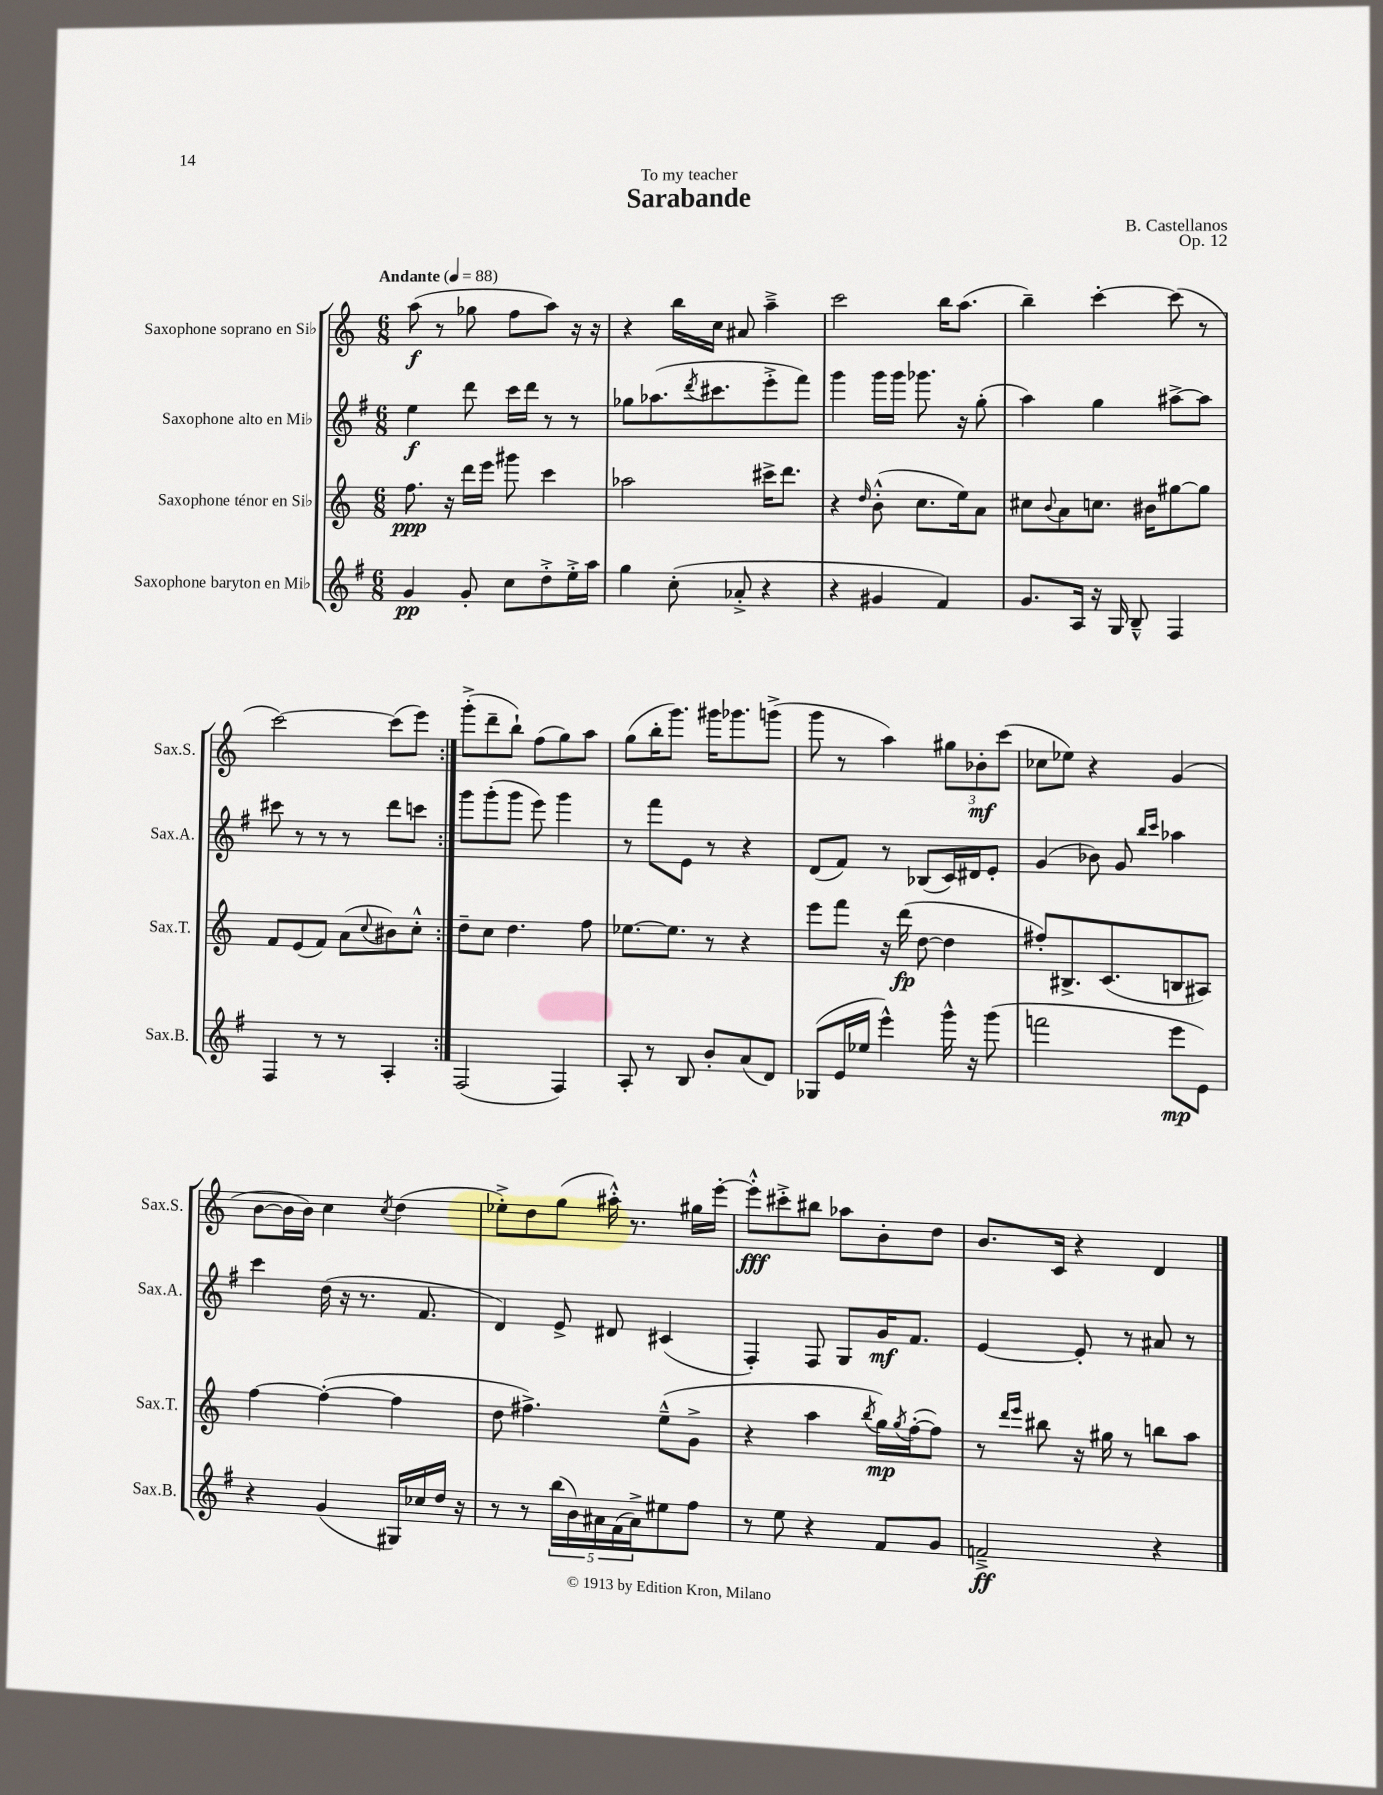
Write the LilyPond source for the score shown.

\header { title = "Sarabande" composer = "B. Castellanos" dedication = "To my teacher" opus = "Op. 12" }
<<
\new StaffGroup <<
\new Staff = "s0" \with { instrumentName = "Saxophone soprano en Sib" shortInstrumentName = "Sax.S." } {
    \clef treble \key c \major \numericTimeSignature \time 6/8 \tempo "Andante" 4 = 88
    \repeat volta 2 { a''8\f( r8 ges''8 f''8 a''8) r16 r16 |
    r4 b''16 c''16 ais'8 a''4---> |
    c'''2 b''16 a''8.( |
    b''4--) c'''4~-. c'''8( r8 |
    c'''2~) c'''8( e'''8) | }
    g'''8-.->( d'''8-- b''8-!) f''8( g''8) a''8 |
    g''8( b''16-. g'''8.) gis'''16 ges'''8. g'''8->( |
    g'''8 r8 a''4) \tuplet 3/2 { gis''8 bes'8-.\mf c'''8( } |
    ces''8 ees''8) r4 g'4( |
    b'8~ b'16 b'16) c''4 \acciaccatura { c''8 } d''4( |
    ees''8-.->) d''8 g''8( ais''16-.-^) r8. gis''16 e'''16~-. |
    e'''8-.-^\fff cis'''8-.-> bis''8 aes''8 b'8-. d''8 |
    b'8. c'16 r4 d'4 \bar "|." |
}
\new Staff = "s1" \with { instrumentName = "Saxophone alto en Mib" shortInstrumentName = "Sax.A." } {
    \clef treble \key g \major \numericTimeSignature \time 6/8
    \repeat volta 2 { e''4\f d'''8 c'''16 d'''16 r8 r8 |
    ges''8 aes''8.( \acciaccatura { d'''8 } cis'''8. e'''8-.-> fis'''8) |
    g'''4 g'''16 g'''16 ges'''8. r16 g''8-.( |
    a''4) g''4 ais''8~-> ais''8 |
    cis'''8 r8 r8 r8 d'''8 c'''8 | }
    g'''8 g'''8-.( g'''8 e'''8) g'''4 |
    r8 fis'''8 e'8 r8 r4 |
    d'8( fis'8) r8 bes8( c'16) dis'16 e'8-. |
    g'4( bes'8) g'8 \grace { b''16 c'''16 } aes''4 |
    c'''4 d''16( r16 r8. fis'8. |
    d'4) e'8-> dis'8 cis'4( |
    fis4-.) fis8 g8 g'16\mf fis'8. |
    e'4~ e'8-. r8 ais'8 r8 \bar "|." |
}
\new Staff = "s2" \with { instrumentName = "Saxophone ténor en Sib" shortInstrumentName = "Sax.T." } {
    \clef treble \key c \major \numericTimeSignature \time 6/8
    \repeat volta 2 { f''8.\ppp r16 d'''16 e'''16 gis'''8 c'''4 |
    aes''2 cis'''16-> d'''8. |
    r4 \grace { d''16 } b'8-.-^( c''8. e''16) a'8 |
    cis''8 \appoggiatura { b'8 } a'8 c''8. bis'16 gis''8~ gis''8 |
    f'8 e'8( f'8) a'8( \appoggiatura { c''8 } bis'8) c''8-.-^ | }
    d''8-- c''8 d''4. f''8 |
    ees''8.~ ees''8. r8 r4 |
    e'''8 f'''8 r16 d'''16\fp( d''8~ d''4 |
    fis''8-.) bis8.-> c'8.( b8 ais8) |
    f''4~ f''4~-.( f''4 |
    d''8 fis''4.->) e''8---^( g'8-> |
    r4 a''4 \acciaccatura { b''8 } g''16\mp) \acciaccatura { g''8 } f''16~-.( f''8) |
    r8 \grace { d'''16 e'''16 } bis''8 r16 gis''16 r8 b''8 a''8 \bar "|." |
}
\new Staff = "s3" \with { instrumentName = "Saxophone baryton en Mib" shortInstrumentName = "Sax.B." } {
    \clef treble \key g \major \numericTimeSignature \time 6/8
    \repeat volta 2 { g'4\pp g'8-. c''8 d''8-.-> e''16-.-> a''16 |
    g''4 c''8-.( aes'8-.-> r4 |
    r4 gis'4 fis'4) |
    g'8. a16 r16 g16 b8---^ fis4 |
    fis4 r8 r8 a4-. | }
    fis2( fis4) |
    a8-. r8 b8 b'8-. a'8( d'8) |
    ges8( e'16 ees''16 e'''4-^) g'''16-^ r16 g'''8( |
    f'''2 e'''8\mp e'8) |
    r4 g'4( gis16) ces''16 d''16 r16 |
    r8 r8 \tuplet 5/4 { b''16( b'16) ais'16 fis'16( ais'16->) } eis''8 fis''8 |
    r8 e''8 r4 fis'8 g'8 |
    f'2--->\ff r4 \bar "|." |
}
>>
>>
\layout { \context { \Score \remove "Bar_number_engraver" } }
